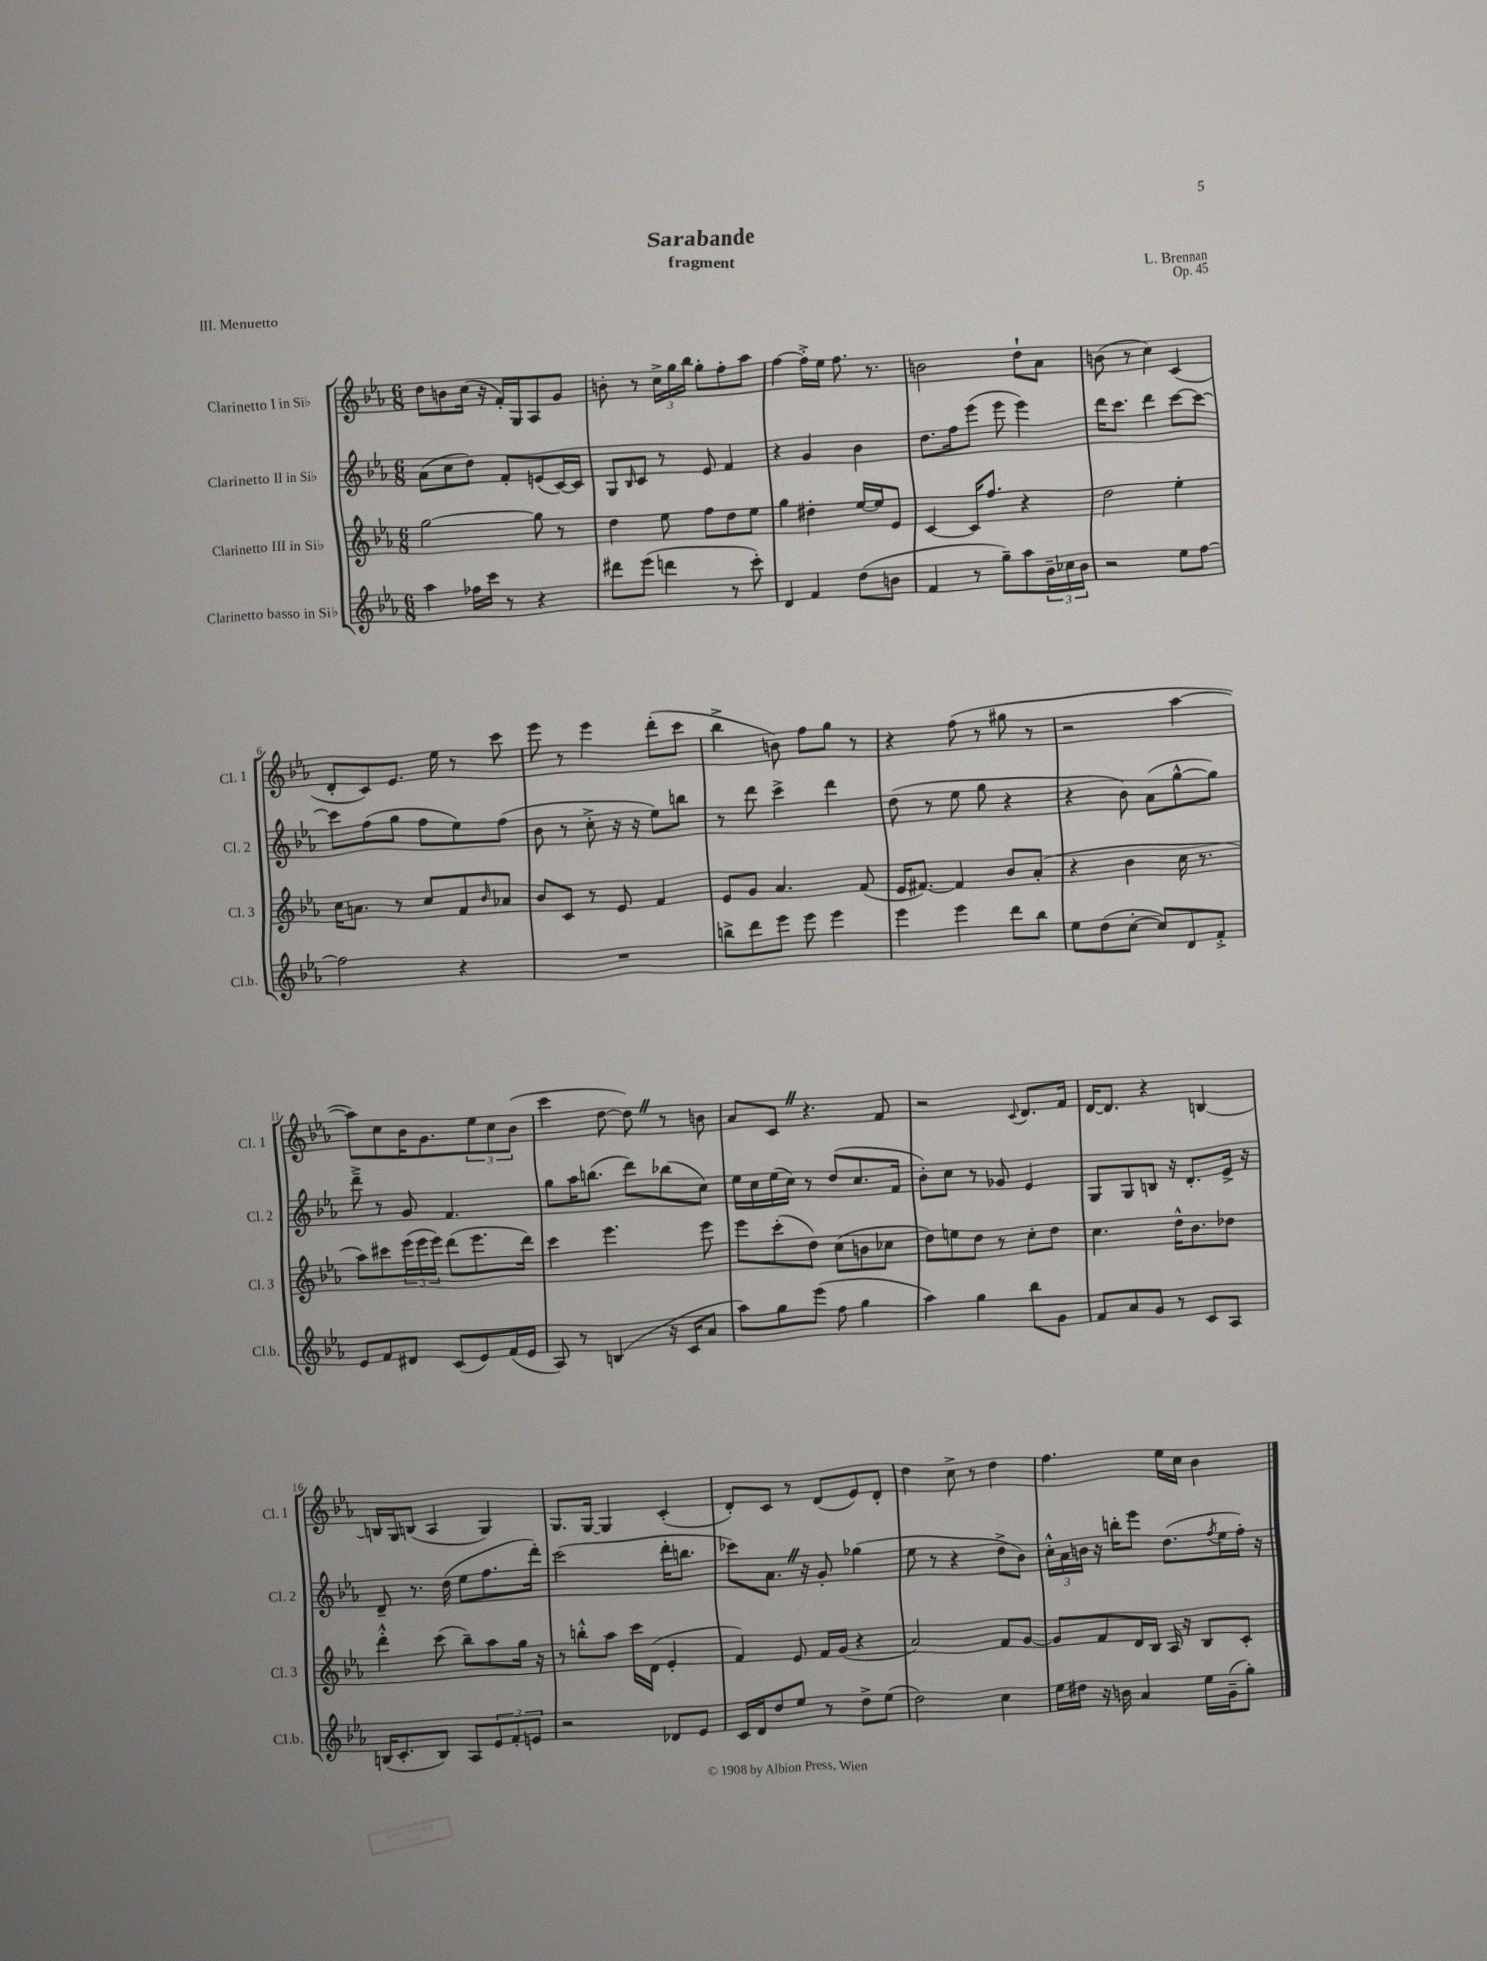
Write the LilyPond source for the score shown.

\header { title = "Sarabande" composer = "L. Brennan" subtitle = "fragment" opus = "Op. 45" piece = "III. Menuetto" }
<<
\new StaffGroup <<
\new Staff = "s0" \with { instrumentName = "Clarinetto I in Sib" shortInstrumentName = "Cl. 1" } {
    \clef treble \key ees \major \numericTimeSignature \time 6/8
    d''8 b'8 c''16( r16 f'16-.) g16 aes8 g'8 |
    b'8-. r8 \tuplet 3/2 { c''16-> g''16 bes''16 } g''8-. f''8-. aes''8 |
    f''4~ f''16-.-> ees''16 f''8. r8. |
    b'2 d''8-! aes'8 |
    b'8( r8 c''4) c'4( |
    d'8-. c'8) ees'8. ees''16 r8 c'''8 |
    ees'''8 r8 ees'''4 d'''8-.( c'''8 |
    bes''4-> b'8) f''8 g''8 r8 |
    r4 f''8( r8 gis''8 r8 |
    r2 aes''4~ |
    aes''8) c''8 bes'16 g'8. \tuplet 3/2 { ees''8 c''8 bes'8( } |
    c'''4 d''8~ d''8) \once \override BreathingSign.text = \markup { \musicglyph "scripts.caesura.straight" } \breathe r8 b'8 |
    aes'8 c'8 \once \override BreathingSign.text = \markup { \musicglyph "scripts.caesura.straight" } \breathe r4. f'8 |
    r2 \appoggiatura { c'8 } d'8. f'16 |
    d'16~ d'8. r4 b4~ |
    b16 g16 b8( aes4 g4) |
    g8. g16~ g4 c'4-.( |
    d'8-.) c'8 r8 d'8( ees'8) d'8-. |
    d''4 c''8-> r8 d''4 |
    f''4. ees''16 c''16 bes'4 \bar "|." |
}
\new Staff = "s1" \with { instrumentName = "Clarinetto II in Sib" shortInstrumentName = "Cl. 2" } {
    \clef treble \key ees \major \numericTimeSignature \time 6/8
    aes'8( c''8 d''8) f'8-. e'8( c'16~) c'16 |
    g8 \grace { bes16 } c'8 r8 ees'8 f'4 |
    r4 g'4 bes'4 |
    d''8. f''16 ees'''8( ees'''8 ees'''4) |
    d'''16 c'''8. d'''4 c'''8~ c'''8~ |
    c'''8 f''8( g''8 f''8 ees''8) f''8( |
    bes'8 r8 c''8-.-> r16 r16 ees''8) b''8 |
    r8 d'''8 c'''4-> d'''4 |
    d''8( r8 ees''8 g''8 r4 |
    r4 bes'8) aes'8( g''8~-^ g''8) |
    d'''8---> r8 g'8 f'4. |
    g''8 aes''16 b''8.( d'''8) bes''8( c''8) |
    ees''16 c''16 ees''16( c''16) r8 d''8( c''8. f'16 |
    bes'8-.) c''8 r8 ges'8 ees'4 |
    g8 g8 b8 r16 d'8.-. ees'16-> r16 |
    d'8-- r8. d''16( ees''8 f''8. d'''16-.) |
    c'''2( d'''16-. b''8. |
    ces'''8) aes'8. \once \override BreathingSign.text = \markup { \musicglyph "scripts.caesura.straight" } \breathe r16 g'8-. ges''4( |
    ees''8 r8 r4 d''8-> bes'8) |
    \tuplet 3/2 { c''16-.-^ aes'16 b'16 } r16 b''16-. ees'''8 d''8.( \acciaccatura { f''8 } ees''16 f''16-.) r16 \bar "|." |
}
\new Staff = "s2" \with { instrumentName = "Clarinetto III in Sib" shortInstrumentName = "Cl. 3" } {
    \clef treble \key ees \major \numericTimeSignature \time 6/8
    g''2~ g''8 r8 |
    d''4 ees''8 f''8 d''8 ees''8 |
    g''4 dis''4-. ees''16~ ees''16 ees'8 |
    c'4~ c'16 f''8. r4 |
    d''2 ees''4-. |
    c''16 a'8. r8 c''8 f'8 \grace { bes'16 } aes'8 |
    bes'8 c'8 r8 ees'8 f'4 |
    ees'8 g'8 aes'4. f'8( |
    ees'16 fis'8.~) fis'4 bes'8 aes'8-.( |
    r4 bes'4 c''16 r8. |
    aes''8) cis'''8 \tuplet 3/2 { ees'''16( ees'''16 ees'''16) } d'''8( ees'''8. d'''16) |
    c'''4 ees'''4. ees'''8 |
    ees'''8 c'''8-.( d''8) c''8( b'8 ces''8 |
    d''8) e''8 d''8 r8 c''8-. d''8 |
    c''4. d''16-^ bes'8. des''8 |
    d'''4-.-^ c'''8( bes''8--) aes''8 g''16 r16 |
    r8 b''8-.-^ aes''8 c'''16 d'16( ees'4-. |
    f'4) ees'8 f'16 g'16( r4 |
    aes'2) f'8 g'8~ |
    g'8 f'8 d'16 bes16 aes16 r16 bes8 c'8-. \bar "|." |
}
\new Staff = "s3" \with { instrumentName = "Clarinetto basso in Sib" shortInstrumentName = "Cl.b." } {
    \clef treble \key ees \major \numericTimeSignature \time 6/8
    aes''4 fes''16 c'''16 r8 r4 |
    dis'''8 ees'''8( d'''4 r8 c'''8-.) |
    d'4 f'4 d''8( b'8 |
    f'4 r8 g''8--) aes''8 \tuplet 3/2 { bes'16-- ces''16 bes'16 } |
    r2 ees''8 f''8~ |
    f''2 r4 |
    R2. |
    b''8-> d'''8 ees'''8 ees'''8 ees'''4 |
    ees'''4 ees'''4 d'''8 bes''8 |
    ees''8 d''8( c''8~-. c''8) d'8 f'8-.-> |
    ees'8 f'8 dis'8 c'8( ees'8) f'16( ees'16 |
    aes8) r8 b4( r16 c'16 aes'8 |
    aes''8) g''8 ees'''8( f''8 g''4 |
    aes''4) g''4 bes''8 g'8 |
    f'8 aes'8 g'8 r8 c'8 aes8 |
    b16( c'8.-. b8) aes8 \tuplet 3/2 { ees'8 f'8-. e'8 } |
    r2 des'8 ees'8 |
    c'16 d'16 d''8 ees''8 r8 d''8-> ees''8( |
    d''2) c''4 |
    ees''16 dis''16 r16 b'16 aes'4 ees''16 g'16--( g''8-.) \bar "|." |
}
>>
>>
